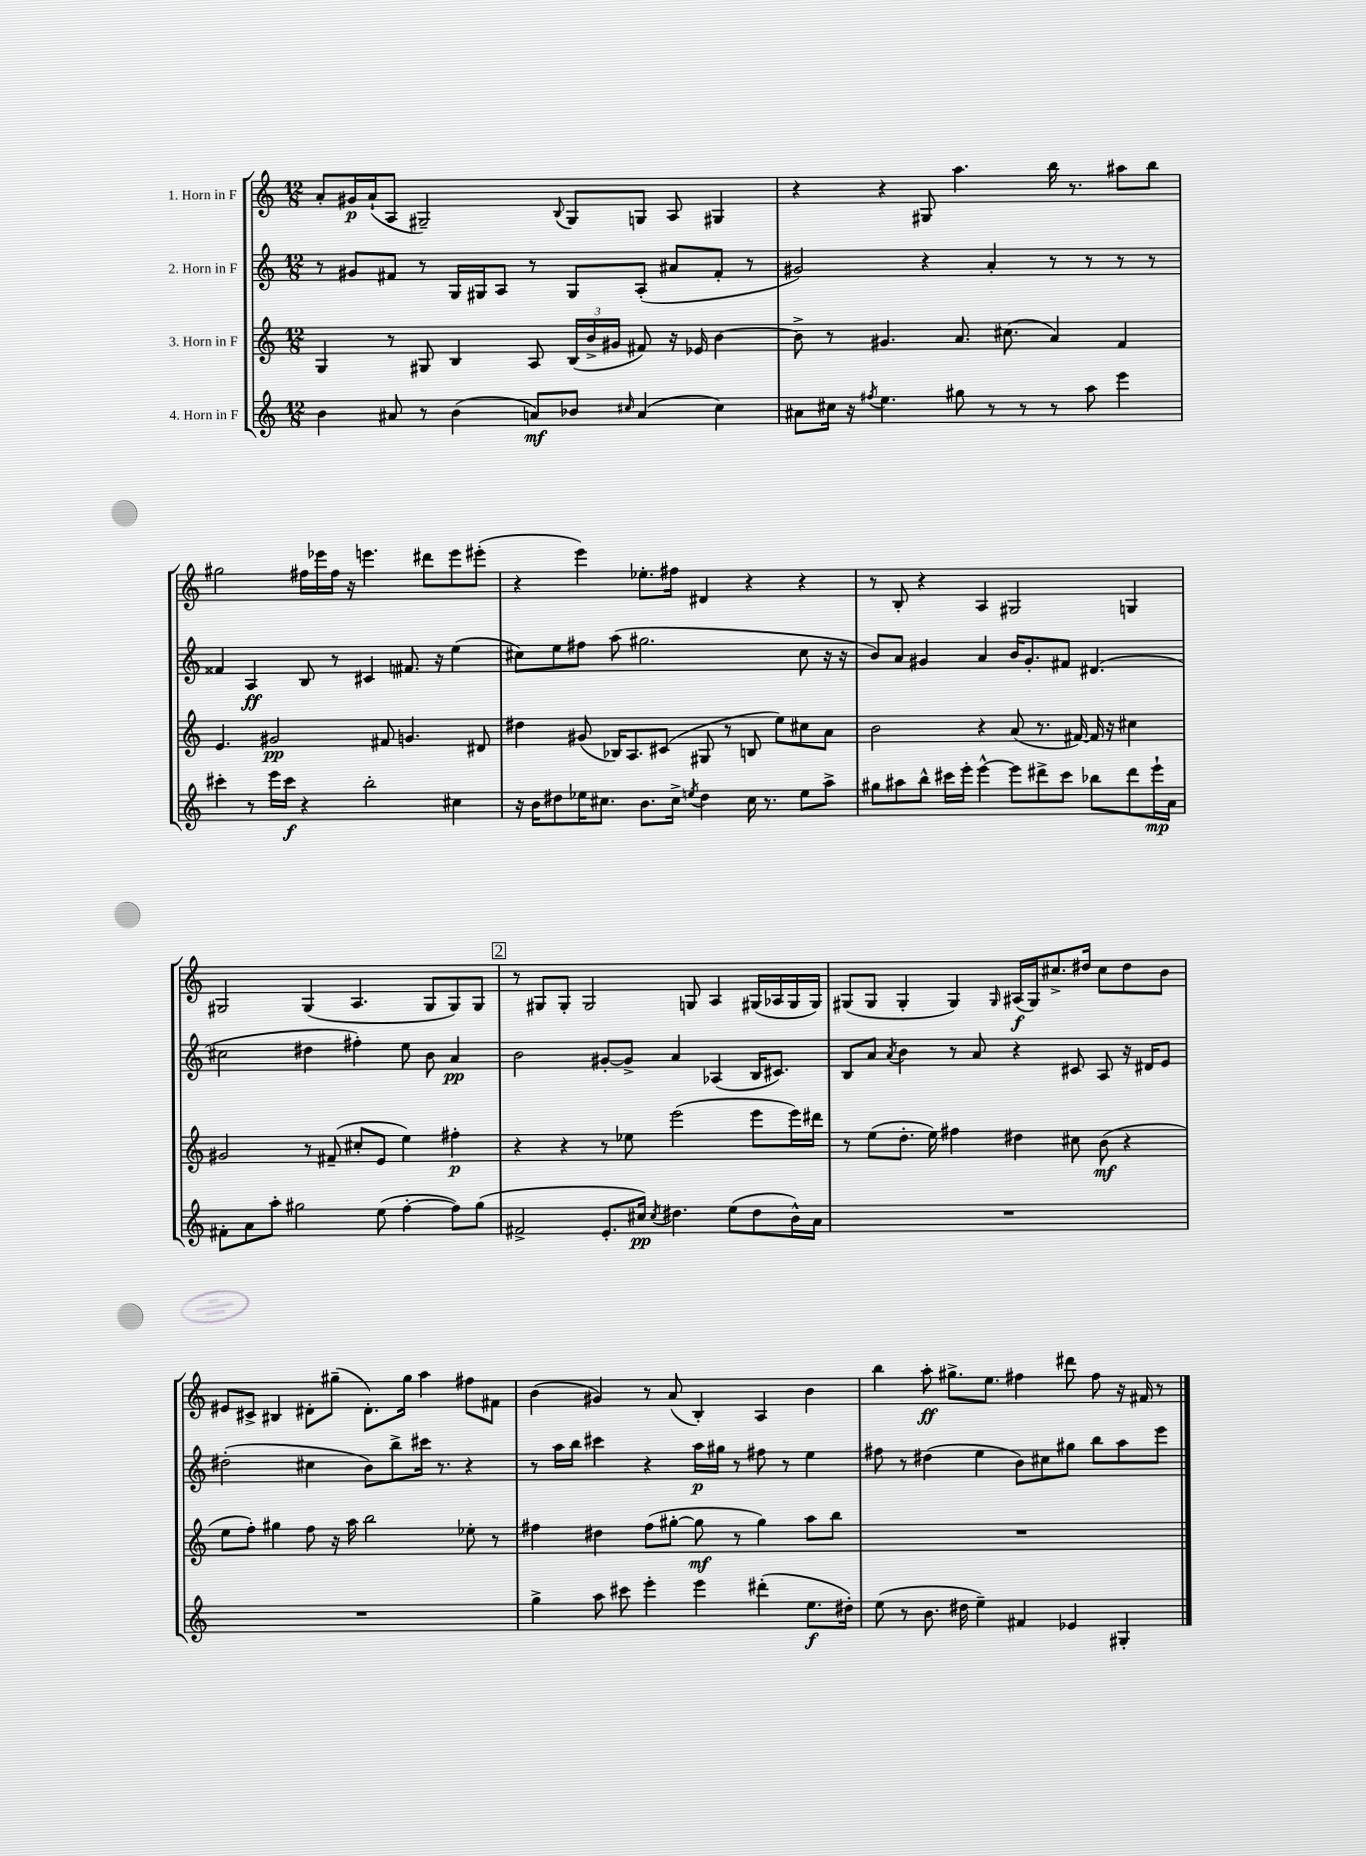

**kern	**kern	**kern	**kern
*staff4	*staff3	*staff2	*staff1
*clefG2	*clefG2	*clefG2	*clefG2
*k[]	*k[]	*k[]	*k[]
*M12/8	*M12/8	*M12/8	*M12/8
4b	4G	8r	8a'
.	.	8g#	16g#
.	.	.	(16a`
8a#	8r	8f#	8A
8r	8G#	8r	2G#~)
(4b	4B	16G	.
.	.	16G#	.
.	.	8A	.
8a)	8A	8r	.
.	.	.	8qqB
8b-	(24B	8G#	8G#
.	24b^	.	.
.	24g#	.	.
16qqcc#	.	.	.
(4a	8f#)	(8A'	8G
.	16r	8a#	8A
.	16e-	.	.
4cc#)	[4b	8f#'	4G#
.	.	8r	.
=	=	=	=
8a#	8b^]	2g#)	4r
16cc#	8r	.	.
16r	.	.	.
8qff#	.	.	.
4.ee	4.g#	.	4r
.	.	4r	8G#
8gg#	8.a	.	4.aa
8r	.	4a'	.
.	(8.cc#	.	.
8r	.	.	.
8r	4a)	8r	16bb
.	.	.	8.r
8aa	.	8r	.
4eee	4f	8r	8aa#
.	.	8r	8bb
=	=	=	=
4ccc#'	4.e	4f##	2gg#
8r	.	4A	.
16eee	2g#	.	.
16ccc#	.	.	.
4r	.	8B	16ff#
.	.	.	16eee-
.	.	8r	16ff#
.	.	.	16r
2bb'	.	4c#	4.eee
.	8f#	.	.
.	4.g	8.f#	.
.	.	.	8ddd#
.	.	16r	.
4cc#	.	(4ee	8eee
.	8d#	.	(8eee#'
=	=	=	=
16r	4dd#	8cc#)	4r
16b	.	.	.
8dd#	.	8ee	.
16ee-	(8g#	8ff#	4eee)
8.cc#	.	.	.
.	16B-)	(8aa	.
.	8.A	.	.
8.b	.	2.gg#	8.ee-'
.	(8c#	.	.
16cc#^	.	.	16ff#
8qee	.	.	.
4dd#	8G#	.	4d#
.	8r	.	.
16cc#	8B	.	4r
8.r	.	.	.
.	8ee)	.	.
8ee	8cc#	8cc#	4r
8aa^	8a	16r	.
.	.	16r	.
=	=	=	=
8gg#	2b	8b)	8r
8aa#	.	8a	8B'
8bb^^	.	4g#	4r
16ccc#	.	.	.
16eee'	.	.	.
[4eee^^	4r	4a	4A
8eee]	(8a	16b	2G#
.	.	8.g#'	.
8ddd#^	8.r	.	.
8ccc#	.	8f#	.
.	[16f#)	.	.
8bb-	16f#]	(4.d#	.
.	16r	.	.
8ddd#	4cc#	.	4G
16eee`	.	.	.
16a	.	.	.
=	=	=	=
8f#'	2g#	2cc#	2G#
8a	.	.	.
8aa'	.	.	.
2gg#	.	.	.
.	8r	4dd#	(4G#
.	(8f#~	.	.
.	8cc#'	4ff#')	4.A
(8ee	8e	.	.
[4ff'	4ee)	8ee	.
.	.	8b	8G#
8ff])	4ff#'	4a	8G#)
(8gg#	.	.	8G#
=	=	=	=
2f#^	4r	2b	8r
.	.	.	8G#
.	4r	.	8G#'
.	.	.	2G#
8.e'	8r	[8g#'	.
.	8ee-	8g#^]	.
16cc#)	.	.	.
8qcc#	.	.	.
4.dd#	(2eee	4a	.
.	.	.	8G
.	.	(4A-	4A
(8ee	.	.	.
8dd#	8eee	16B	(16G#
.	.	8.c#)	16A-
16b^^)	16eee)	.	16G#
16a	16ddd#	.	16G#)
=	=	=	=
1.r	8r	8B	(8G#
.	(8ee	8a	8G#
.	.	8qa	.
.	8.dd'	4b	4G#'
.	16ee)	.	.
.	4ff#	8r	4G#)
.	.	8a	.
.	.	.	16qqG#
.	4dd#	4r	(16A#
.	.	.	16G#)
.	.	.	8.cc#^
.	8cc#	8c#	.
.	.	.	16dd#
.	(8b	8A	8cc#
.	4r	16r	8dd#
.	.	16d#	.
.	.	8e	8b
=	=	=	=
1.r	8ee	(2dd#'	8e#
.	8ff')	.	8c#^
.	4gg#	.	4B#
.	8ff	4cc#	8d#'
.	16r	.	(8gg#~
.	16aa	.	.
.	2bb	8b)	8.d#')
.	.	8bb^	.
.	.	.	16gg#
.	.	16ccc#	4aa
.	.	8.r	.
.	8ee-'	4r	8ff#
.	8r	.	8f#
=	=	=	=
4gg^	4ff#	8r	(4b
.	.	16aa	.
.	.	16bb	.
8aa	4dd#	4ccc#	4g#)
8ccc#	.	.	.
4eee'	(8ff#	4r	8r
.	[8gg#'	.	(8a
4eee	8gg#]	16aa	4B')
.	.	16gg#	.
.	8r	8r	.
(4ddd#'	4gg#)	8ff#	4A
.	.	8r	.
8.ee	8aa	4ee	4b
.	8bb	.	.
16dd#')	.	.	.
=	=	=	=
(8ee	1.r	8ff#	4bb
8r	.	8r	.
8.b	.	(4dd#	8aa'
.	.	.	8.gg#^
16dd#	.	.	.
4ee~)	.	4ee	.
.	.	.	8.ee
4f#	.	8b)	4ff#
.	.	8cc#	.
4e-	.	8gg#	8ddd#
.	.	8bb	8ff#
4G#'	.	8aa	16r
.	.	.	16f#
.	.	8eee	8r
==	==	==	==
*-	*-	*-	*-
